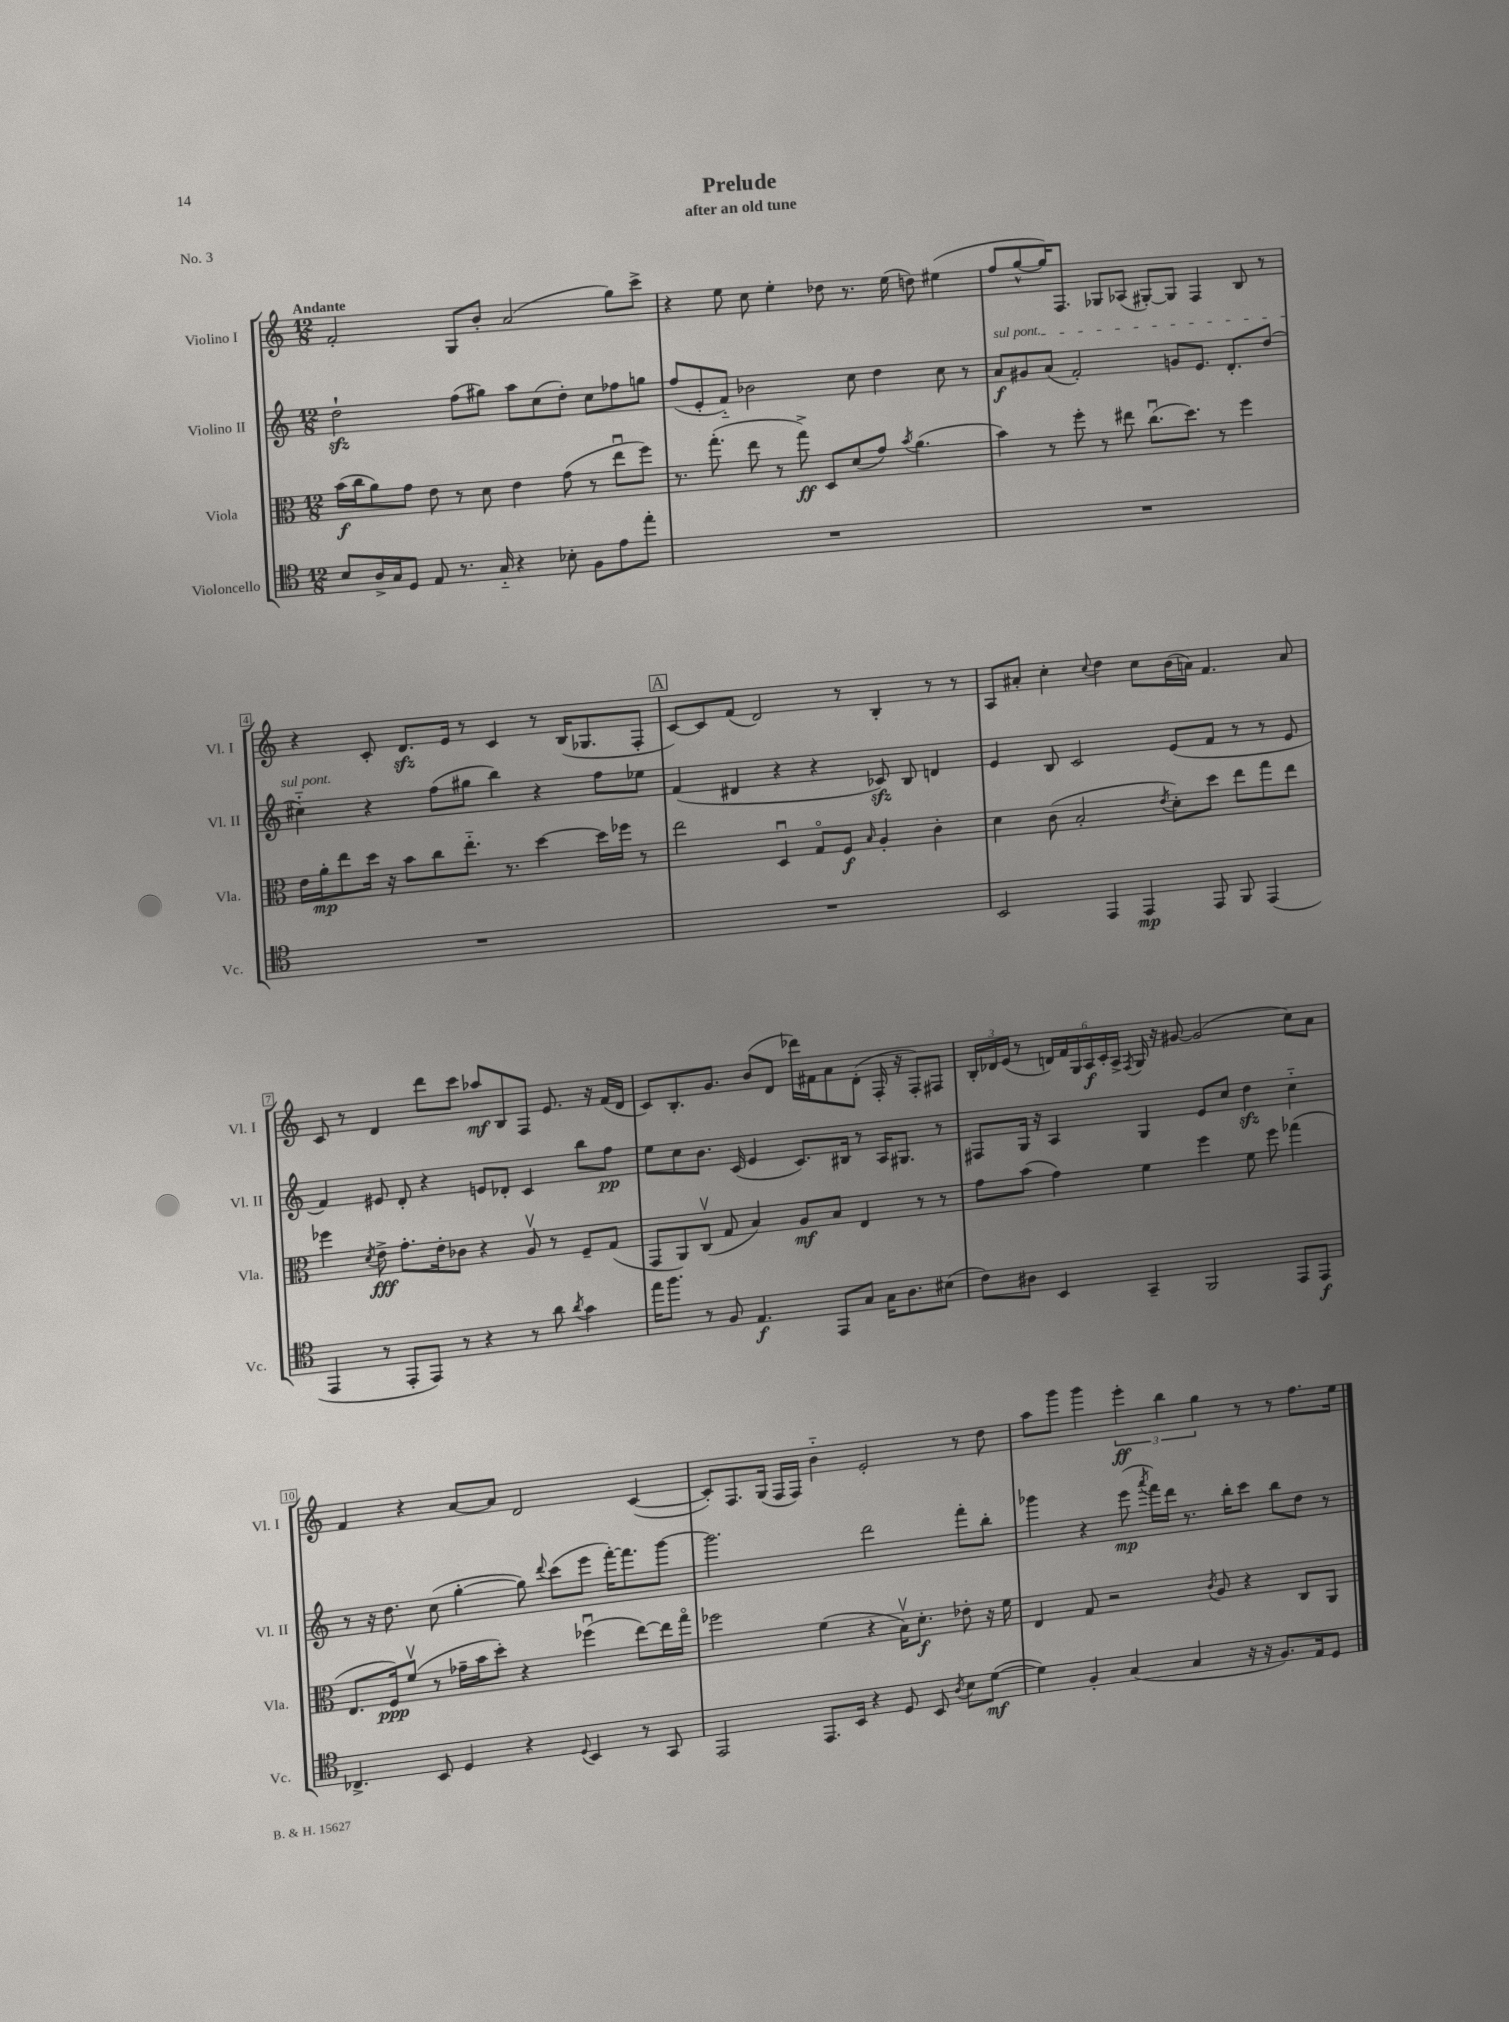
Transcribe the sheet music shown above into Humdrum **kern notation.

**kern	**kern	**kern	**kern
*staff4	*staff3	*staff2	*staff1
*clefC4	*clefC3	*clefG2	*clefG2
*k[]	*k[]	*k[]	*k[]
*M12/8	*M12/8	*M12/8	*M12/8
8B/L	(16b\LL	2dd`\	2f'/
.	16cc\J	.	.
16A^/L	8a\)	.	.
16G/J	.	.	.
8D/J	8g\J	.	.
8E/	8e\	.	.
8.r	8r	(8ff\L	8G/L
.	8d\	8gg#\J)	8b'/J
16G'~/	.	.	.
4r	4e\	8aa\L	(2a/
.	.	(8cc\	.
8B-'\	(8g\	8dd'\J)	.
8F\L	8r	8cc\L	.
8e\	8eeu\L	8ff-\	8gg\L)
8ee'\J	8ff\J)	8gg\J	8ccc^\J
=	=	=	=
1.r	8.r	(8ff/L	4r
.	.	8e'/	.
.	(8.gg'\	.	.
.	.	8f'~/J)	8ee\
.	8ee\	2b-\	8cc\
.	8r	.	4ee'\
.	8gg^\)	.	.
.	8D/L	.	8dd-\
.	(8d/	8cc\	8.r
.	8g/J)	4dd\	.
.	.	.	(16ee\
.	8qb/	.	.
.	(4.a\	.	8dd\)
.	.	8cc\	(4ee#\
.	.	8r	.
=	=	=	=
1.r	4b\)	8a/L	8ff/L
.	.	8g#/	[8gg^^/
.	8r	(8a/J	16gg/]K)
.	.	.	8.F/J
.	8ff'\	2f'/)	.
.	8r	.	8G-/L
.	8ee#\	.	(8A-/J
.	(8.ccu\L	.	[8G#'/L)
.	.	8g/L	8G#/]J
.	8.dd\J)	.	.
.	.	8.e/J	4F/
.	8r	.	.
.	.	8.d'/L	.
.	4ff\	.	8B/
.	.	(8dd/J	8r
=	=	=	=
1.r	16e\LL	4cc#'~\)	4r
.	16a'\J	.	.
.	8ee\	.	.
.	16dd\Jk	4r	8c'/
.	16r	.	.
.	8b\L	.	8.d/L
.	8cc\	(8ff\L	.
.	.	.	16e/Jk
.	8.ee'~\J	8gg#\J	8r
.	.	4bb\)	4c/
.	8.r	.	.
.	[4dd\	4r	8r
.	.	.	(16B/LK
.	.	.	8.G-/
.	16dd\]LL	8ff\L	.
.	16ff-\JJ	.	.
.	8r	8ee-\J	8F'/J
=	=	=	=
1.r	2ee\	(4f/	[8c/L)
.	.	.	8c/]
.	.	4d#/	(8f/J
.	.	.	2d/)
.	4Du/	4r	.
.	8Go/L	4r	.
.	8F/J	.	8r
.	16qqB/	.	.
.	4A'/	8c-/)	4B'/
.	.	8B/	.
.	4c'\	4d/	8r
.	.	.	8r
=	=	=	=
2BB/	4d\	4e/	8A/L
.	.	.	8a#'/J
.	(8c\	8B/	4cc'\
.	2B'/	2c/	.
.	.	.	8qqcc/
4EE/	.	.	4dd\
4EE/	.	.	8cc\L
.	8qe/	.	.
.	8d'\L)	(8e/L	(16b\L
.	.	.	16a\JJ)
8EE/	8dd\J	8f/J	4.f/
8FF/	8ee\L	8r	.
(4EE/	8gg\	8r	.
.	8ee\J	8e/	8a/
=	=	=	=
4EE/	4ff-\	4f/)	8c/
.	.	.	8r
.	8qd/	.	.
8r	8e^\	8e#/	4d/
8EE'/L	8.g'\L	8d'/	.
8EE/J)	.	4r	8ddd\L
.	16e'\k	.	.
8r	8c-\J	.	8ccc\J
4r	4r	8e/L	8aa-/L
.	.	8d-'/J	8B/
8r	8Av/	4c/	8F/J
8a\	8r	.	8.e/
8qa/	.	.	.
4g\	8F~/L	8bb\L	.
.	.	.	16r
.	(8G/J	8ff\J	(16f/LL
.	.	.	16d/JJ
=	=	=	=
16ee\LK	8GG/L	8ee\L	8c/L)
8.ff\J	.	.	.
.	8AA/)	8cc\	8.B'/
8r	(8Cv/J	8.b\J	.
.	.	.	8.g/J
8F/	8G/	.	.
.	.	(16c/	.
4.E/	4B/)	4e/	(8b/L
.	.	.	8d/J
.	8A/L	8.c/L)	16ddd-\LL)
.	.	.	16f#\J
8EE/L	8B/J	.	8a\
.	.	16B#/Jk	.
8G/J	4E/	8r	(8d'\J
16G\LK	.	16A/LK	16F'/
8.A\	.	8.G#/J	16r
.	8r	.	8F'/L)
(8B#\J	8r	8r	8F#/J
=	=	=	=
8c\L)	8g\L	8F#/L	24B'/LL
.	.	.	24d-/
.	.	.	(24e/JJ
8A#\J	(8b\J	16G/Jk	8r
.	.	16r	.
4BB/	4g\)	4A/	24d/LL)
.	.	.	24f/
.	.	.	24G/
.	.	.	24A/
.	.	.	24c'/
.	.	.	24A^/JJ
.	.	.	8qF/
4GG~/	4f\	4G/	16G/
.	.	.	16r
.	.	.	[8g#/
2FF/	4ff\	8e/L	(2g#/]
.	.	8cc/J	.
.	8f\	4dd\	.
.	8ff\	.	.
8EE/L	(4gg-\	4cc'~\	8cc\L)
8EE/J	.	.	8a\J
=	=	=	=
4.C-^/	8.E/L	8r	4f/
.	.	16r	.
.	16F/k)	8.dd\	.
.	(8fv/J	.	4r
8BB/	8r	(8cc\	.
4D/	16g-~\LL	[4gg'\	[8a/L
.	16b\J	.	.
.	8dd'\J)	.	8a/]J
4r	4r	8gg\])	2d/
.	.	8qqddd/	.
.	.	(8ccc\L	.
8qqD/	.	.	.
4BB/	(4ff-u\	8eee\J	.
.	.	[16fff'\LK)	.
.	.	8.fff\]	.
8r	[8ee\L)	.	([4c/
8GG/	16ee\]L	[8ggg\J	.
.	16ggo\JJ	.	.
=	=	=	=
2EE/	2ff-\	2.ggg\]	8c'/]L)
.	.	.	8.F/
.	.	.	(16G/Jk
.	.	.	16F/LL
.	.	.	16F/JJ)
8.EE/L	(4f\	.	4b'~\
16BB/Jk	.	.	.
4r	4r	2ddd\	2e'/
8D/	16Bv\LK)	.	.
.	8.d'\J	.	.
8BB/	.	.	.
8qA/	.	.	.
8B\L	8e-'\	8fff'\L	8r
([8d\J	16r	8bb'\J	8dd\
.	16f\	.	.
=	=	=	=
4d\])	4E/	4ggg-\	8aa\L
.	.	.	8ggg\J
4F'/	8G/	4r	4ggg\
.	2r	.	.
(4G/	.	(8eee\	6eee'\
.	.	8qaaa/	.
.	.	16fff\LL)	.
.	.	.	6bb\
.	.	16ddd\JJ	.
4G/	.	8.r	.
.	.	.	6gg\
.	8qc/	.	.
.	8A/	.	.
.	.	16bb'\LK	.
16r	4r	8ccc\J	8r
16r	.	.	.
8.F/L)	.	8bb\L	8r
.	8C/L	8dd\J	8.ff\L
16E/k	.	.	.
8D/J	8AA/J	8r	.
.	.	.	16ee\Jk
==	==	==	==
*-	*-	*-	*-
